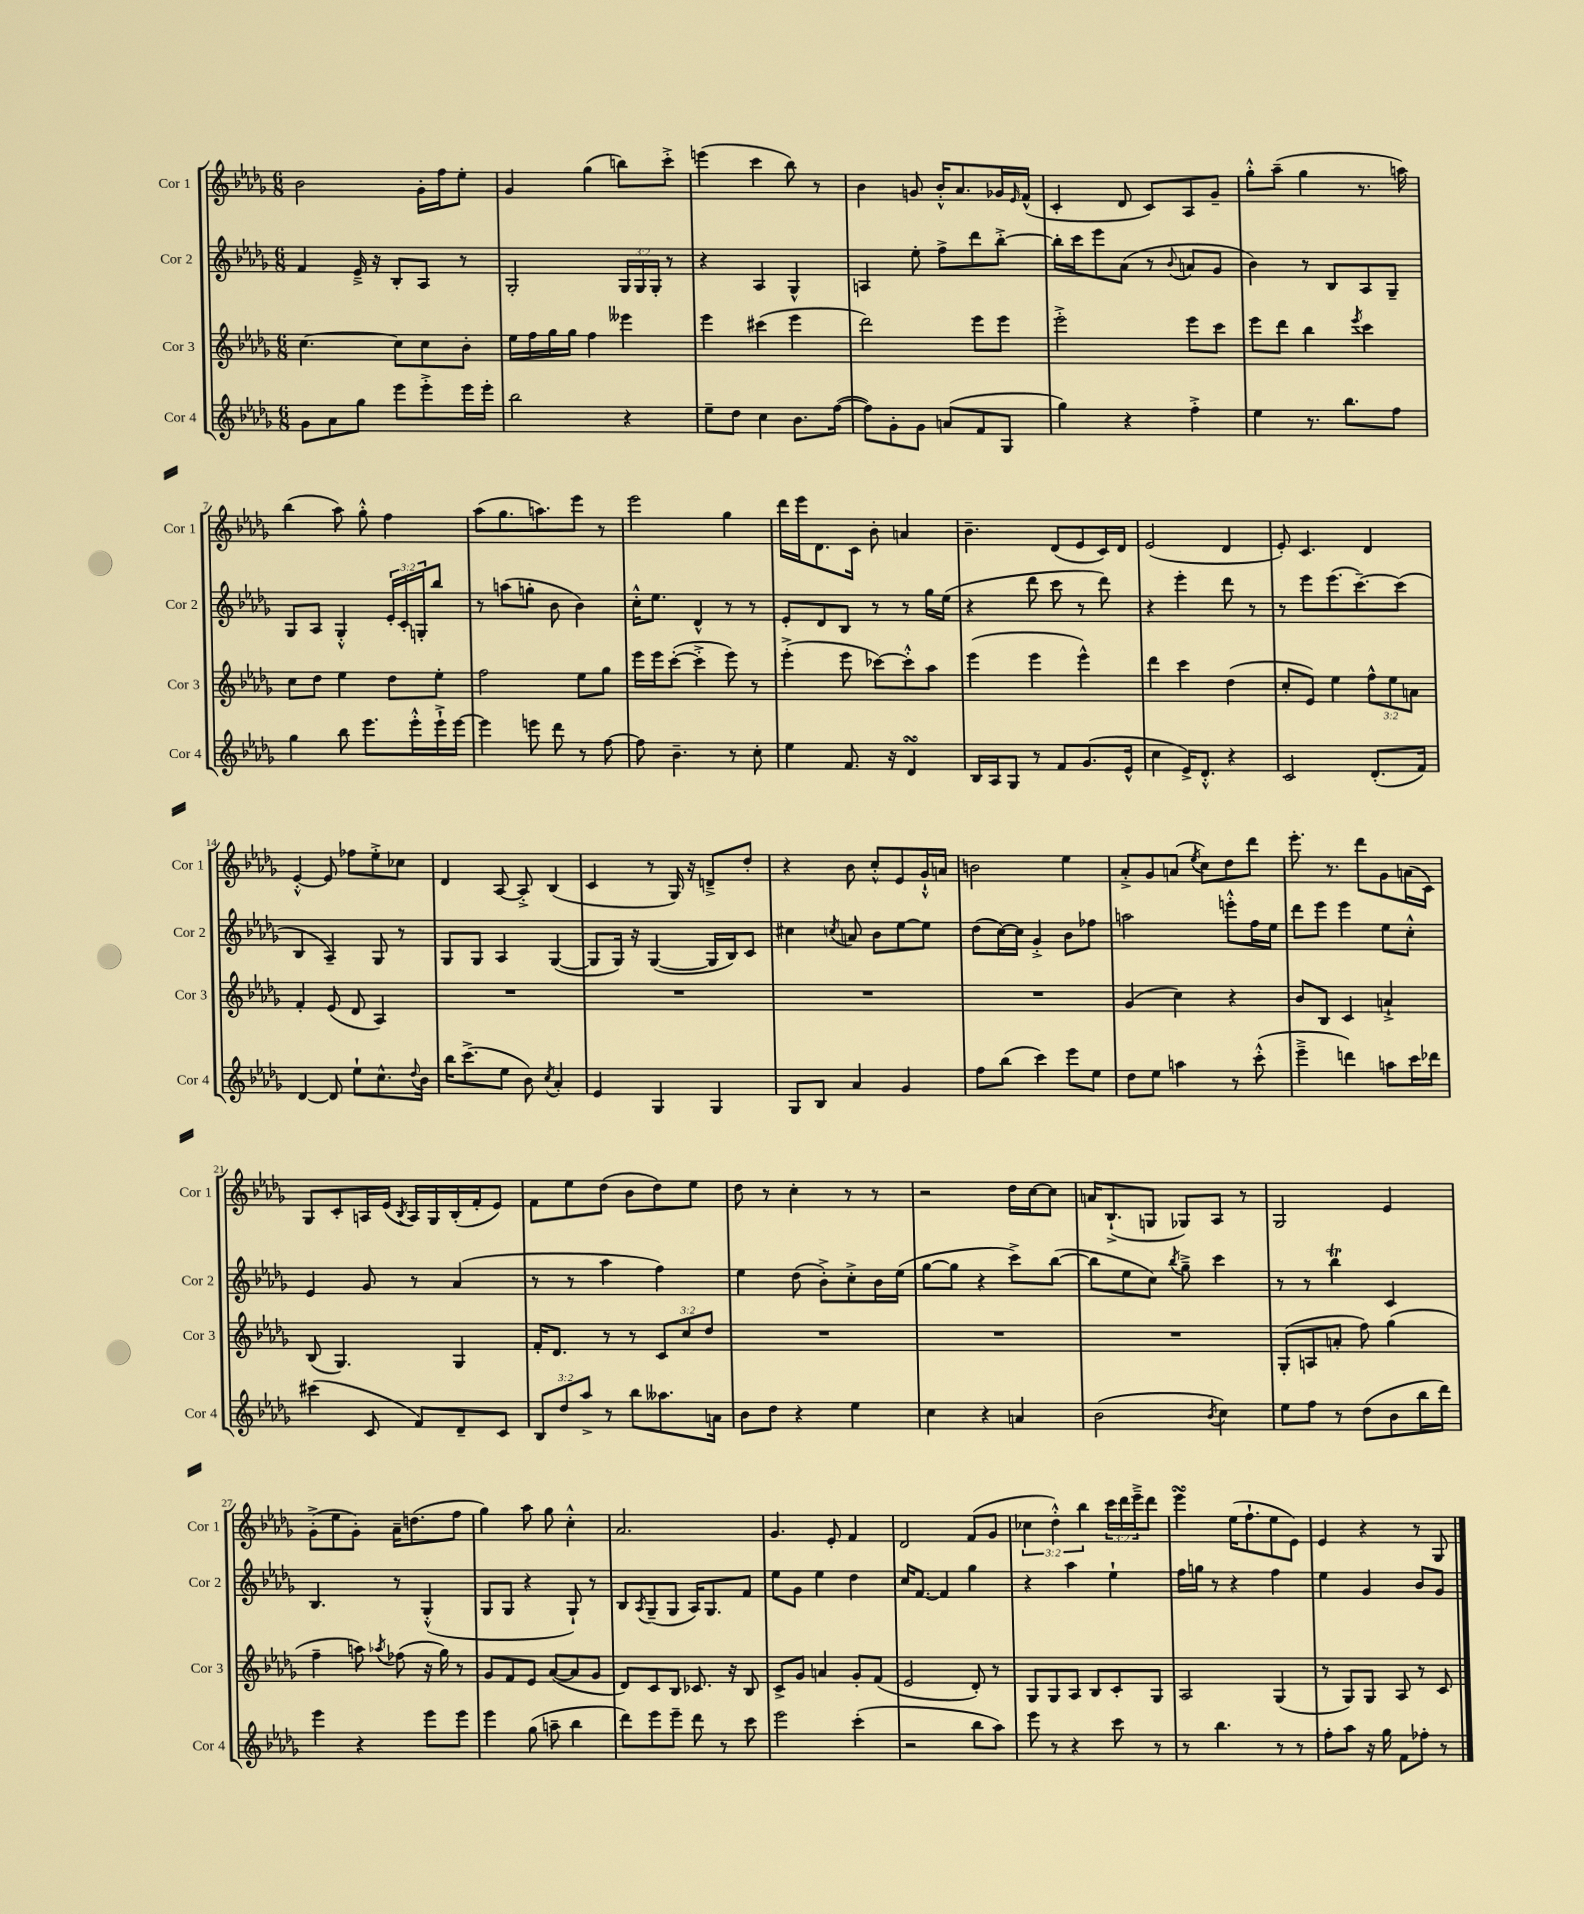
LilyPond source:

<<
\new StaffGroup <<
\new Staff = "s0" \with { instrumentName = "Cor 1" shortInstrumentName = "Cor 1" } {
    \clef treble \key des \major \numericTimeSignature \time 6/8 \override Staff.TupletNumber.text = #tuplet-number::calc-fraction-text
    bes'2 ges'16-. f''16 ees''8-. |
    ges'4 ges''4( b''8) c'''8-.-> |
    e'''4( c'''4 bes''8) r8 |
    bes'4 g'8 bes'16-.-^ aes'8. ges'16 \grace { ees'16 } f'16-^( |
    c'4-. des'8 c'8) aes8 ges'8-- |
    ges''8-.-^ aes''8--( ges''4 r8. a''16) |
    bes''4( aes''8) ges''8-.-^ f''4 |
    aes''8( ges''8. a''8.) ees'''8 r8 |
    ees'''2 ges''4 |
    des'''16 ees'''16 des'8. c'16 bes'8-. a'4 |
    bes'4.-- des'8( ees'8 c'16) des'16 |
    ees'2( des'4 |
    ees'8-.) c'4. des'4 |
    ees'4~-.-^ ees'8 fes''8 ees''8-.-> ces''8 |
    des'4 aes8~ aes8-.-> bes4( |
    c'4 r8 ges16) r16 d'8---> des''8-. |
    r4 bes'8 c''8-.-^ ees'8 ges'16-!-^ a'16 |
    b'2 ees''4 |
    aes'8-.-> ges'8 a'8( \acciaccatura { ees''8 } c''8) des''8 des'''8 |
    ees'''8.-. r8. des'''8 ges'8 a'16( c'16) |
    ges8 c'8-. a16 ees'16( \acciaccatura { bes8 } a16) ges16 bes16-.( f'16-. ees'8) |
    f'8 ees''8 des''8( bes'8 des''8) ees''8 |
    des''8 r8 c''4-. r8 r8 |
    r2 des''16 c''16~ c''8 |
    a'16 bes8.-!->( g8 ges8) aes8 r8 |
    ges2 ees'4 |
    ges'8-.->( ees''8 ges'8-.) aes'16-- d''8.( f''8 |
    ges''4) aes''8 ges''8 c''4-.-^ |
    aes'2. |
    ges'4. ees'8-. f'4 |
    des'2 f'8( ges'8 |
    \tuplet 3/2 { ces''4 des''4-.-^) bes''4 } \tuplet 3/2 { c'''16 des'''16 ees'''16---> } des'''8 |
    ees'''4\turn ees''16( f''8.-! ees''8 ees'8) |
    ees'4 r4 r8 ges8 \bar "|." |
}
\new Staff = "s1" \with { instrumentName = "Cor 2" shortInstrumentName = "Cor 2" } {
    \clef treble \key des \major \numericTimeSignature \time 6/8 \override Staff.TupletNumber.text = #tuplet-number::calc-fraction-text
    f'4 ees'16---> r16 bes8-. aes8 r8 |
    ges2-. \tuplet 3/2 { ges16 ges16 ges16-. } r8 |
    r4 aes4 ges4-^ |
    a4 ees''8-. f''8-> des'''8 bes''8~-.-> |
    bes''16-. c'''16 ees'''8 aes'8( r8 \appoggiatura { bes'8 } a'8 ges'8 |
    bes'4) r8 bes8 aes8 ges8-- |
    ges8 aes8 ges4-.-^ \tuplet 3/2 { ees'16-. c'16-. g16-. } bes''8 |
    r8 a''8( g''8-. bes'8 bes'4) |
    c''16-.-^ ees''8. des'4-^ r8 r8 |
    ees'8-. des'8 bes8 r8 r8 ges''16 ees''16( |
    r4 des'''8 c'''8 r8 des'''8) |
    r4 ees'''4-. des'''8 r8 |
    r8 ees'''8 ees'''8.( c'''8.~--) c'''8( |
    bes4 aes4--) ges8 r8 |
    ges8 ges8 aes4 ges4~( |
    ges8 ges16) r16 ges4~( ges16 bes16) c'8 |
    cis''4 \acciaccatura { c''8 } a'8 bes'8 ees''8~ ees''8 |
    des''8( c''16~) c''16 ges'4-.-> bes'8 fes''8 |
    a''2 e'''8-.-^ f''16 ees''16 |
    des'''8 ees'''8 ees'''4 ees''8 c''8-.-^ |
    ees'4 ges'8 r8 aes'4( |
    r8 r8 aes''4 f''4) |
    ees''4 des''8( bes'8-.->) c''8-.-> bes'16 ees''16( |
    ges''8~ ges''8 r4 c'''8->) bes''8~( |
    bes''8 ees''8 c''8) \acciaccatura { bes''8 } ges''8---> c'''4 |
    r8 r8 bes''4\trill c'4 |
    bes4. r8 ges4-.-^( |
    ges8 ges8 r4 ges8-!) r8 |
    bes8 \acciaccatura { aes8 } ges8--( ges8 aes16) ges8. f'8 |
    ees''8 ges'8 ees''4 des''4 |
    c''16 f'8.~ f'4 ges''4 |
    r4 aes''4 ees''4-! |
    f''16 g''16 r8 r4 f''4 |
    ees''4 ges'4 bes'8 ges'8 \bar "|." |
}
\new Staff = "s2" \with { instrumentName = "Cor 3" shortInstrumentName = "Cor 3" } {
    \clef treble \key des \major \numericTimeSignature \time 6/8 \override Staff.TupletNumber.text = #tuplet-number::calc-fraction-text
    c''4.~ c''8 c''8 bes'8-. |
    ees''16 f''16 ges''16 ges''16 f''4 eeses'''4 |
    ees'''4 cis'''4( ees'''4 |
    des'''2) ees'''8 ees'''8 |
    ees'''2-.-> ees'''8 c'''8 |
    ees'''8 des'''8 bes''4 \acciaccatura { ees'''8 } c'''4 |
    c''8 des''8 ees''4 des''8 ees''8-. |
    f''2 ees''8 ges''8 |
    ees'''16 ees'''16 c'''8~-.( c'''4-.-> ees'''8) r8 |
    ees'''4-.->( ees'''8 ces'''8~) ces'''8-.-^ aes''8 |
    ees'''4( ees'''4 ees'''4-^) |
    des'''4 c'''4 des''4( |
    c''8-. ees'8) ees''4 \tuplet 3/2 { f''8-^ ees''8 a'8 } |
    f'4-. ees'8( des'8 aes4) |
    R2. |
    R2. |
    R2. |
    R2. |
    ges'4( c''4) r4 |
    bes'8 bes8 c'4 a'4-!-> |
    bes8( ges4.) ges4 |
    f'16-. des'8. r8 r8 \tuplet 3/2 { c'8 c''8 des''8 } |
    R2. |
    R2. |
    R2. |
    ges8-.( a8 a'8-. f''8) ges''4( |
    f''4-- a''8) \acciaccatura { aes''8 } fes''8( r16 ges''16) r8 |
    ges'8 f'8 ees'8 aes'8~( aes'8 ges'8 |
    des'8) c'8 bes8 ces'8. r16 bes8 |
    c'8-> ges'8 a'4 ges'8-. f'8( |
    ees'2 des'8-.) r8 |
    ges8 ges8 aes8 bes8 c'8-. ges8 |
    aes2 ges4( |
    r8 ges8) ges8 aes8 r8 c'8 \bar "|." |
}
\new Staff = "s3" \with { instrumentName = "Cor 4" shortInstrumentName = "Cor 4" } {
    \clef treble \key des \major \numericTimeSignature \time 6/8 \override Staff.TupletNumber.text = #tuplet-number::calc-fraction-text
    ges'8 aes'8 ges''8 ees'''8 ees'''8-.-> ees'''16 ees'''16-. |
    bes''2 r4 |
    ees''8-- des''8 c''4 bes'8. f''16~( |
    f''8) ges'8-. ges'8 a'8( f'8 ges8 |
    ges''4) r4 f''4-.-> |
    ees''4 r8. bes''8. f''8 |
    ges''4 bes''8 ees'''8. ees'''16-.-^ ees'''16-!-> ees'''16~ |
    ees'''4 e'''8 des'''8 r8 f''8~ |
    f''8 bes'4.-- r8 c''8-. |
    ees''4 f'8. r16 des'4\turn |
    bes16 aes16 ges8 r8 f'8 ges'8.( ees'16-^ |
    c''4 ees'16->) des'8.-.-^ r4 |
    c'2 des'8.-.( f'16) |
    des'4~ des'8 ees''8-! c''8.-^ \appoggiatura { des''8 } bes'16 |
    bes''16 c'''8.->( ees''8 bes'8) \acciaccatura { c''8 } aes'4-. |
    ees'4 ges4 ges4 |
    ges8 bes8 aes'4 ges'4 |
    f''8 bes''8( c'''4) ees'''8 ees''8 |
    des''8 ees''8 a''4 r8 c'''8-.-^( |
    ees'''4---> d'''4) a''8 c'''16 des'''16 |
    cis'''4( c'8 f'8) des'8-- c'8 |
    \tuplet 3/2 { bes8 des''8 aes''8-> } r8 bes''8 aeses''8. a'16 |
    bes'8 des''8 r4 ees''4 |
    c''4 r4 a'4 |
    bes'2( \acciaccatura { bes'8 } c''4) |
    ees''8 f''8 r8 des''8( bes'8 bes''16 des'''16) |
    ees'''4 r4 ees'''8 ees'''8 |
    ees'''4 ges''8( a''8-- bes''4 |
    des'''8) ees'''8 ees'''8-- des'''8 r8 c'''8 |
    ees'''2 c'''4-.( |
    r2 bes''8 aes''8) |
    ees'''8 r8 r4 c'''8 r8 |
    r8 bes''4. r8 r8 |
    f''8-. aes''8 r16 ges''16 f'8 fes''8-. r8 \bar "|." |
}
>>
>>
